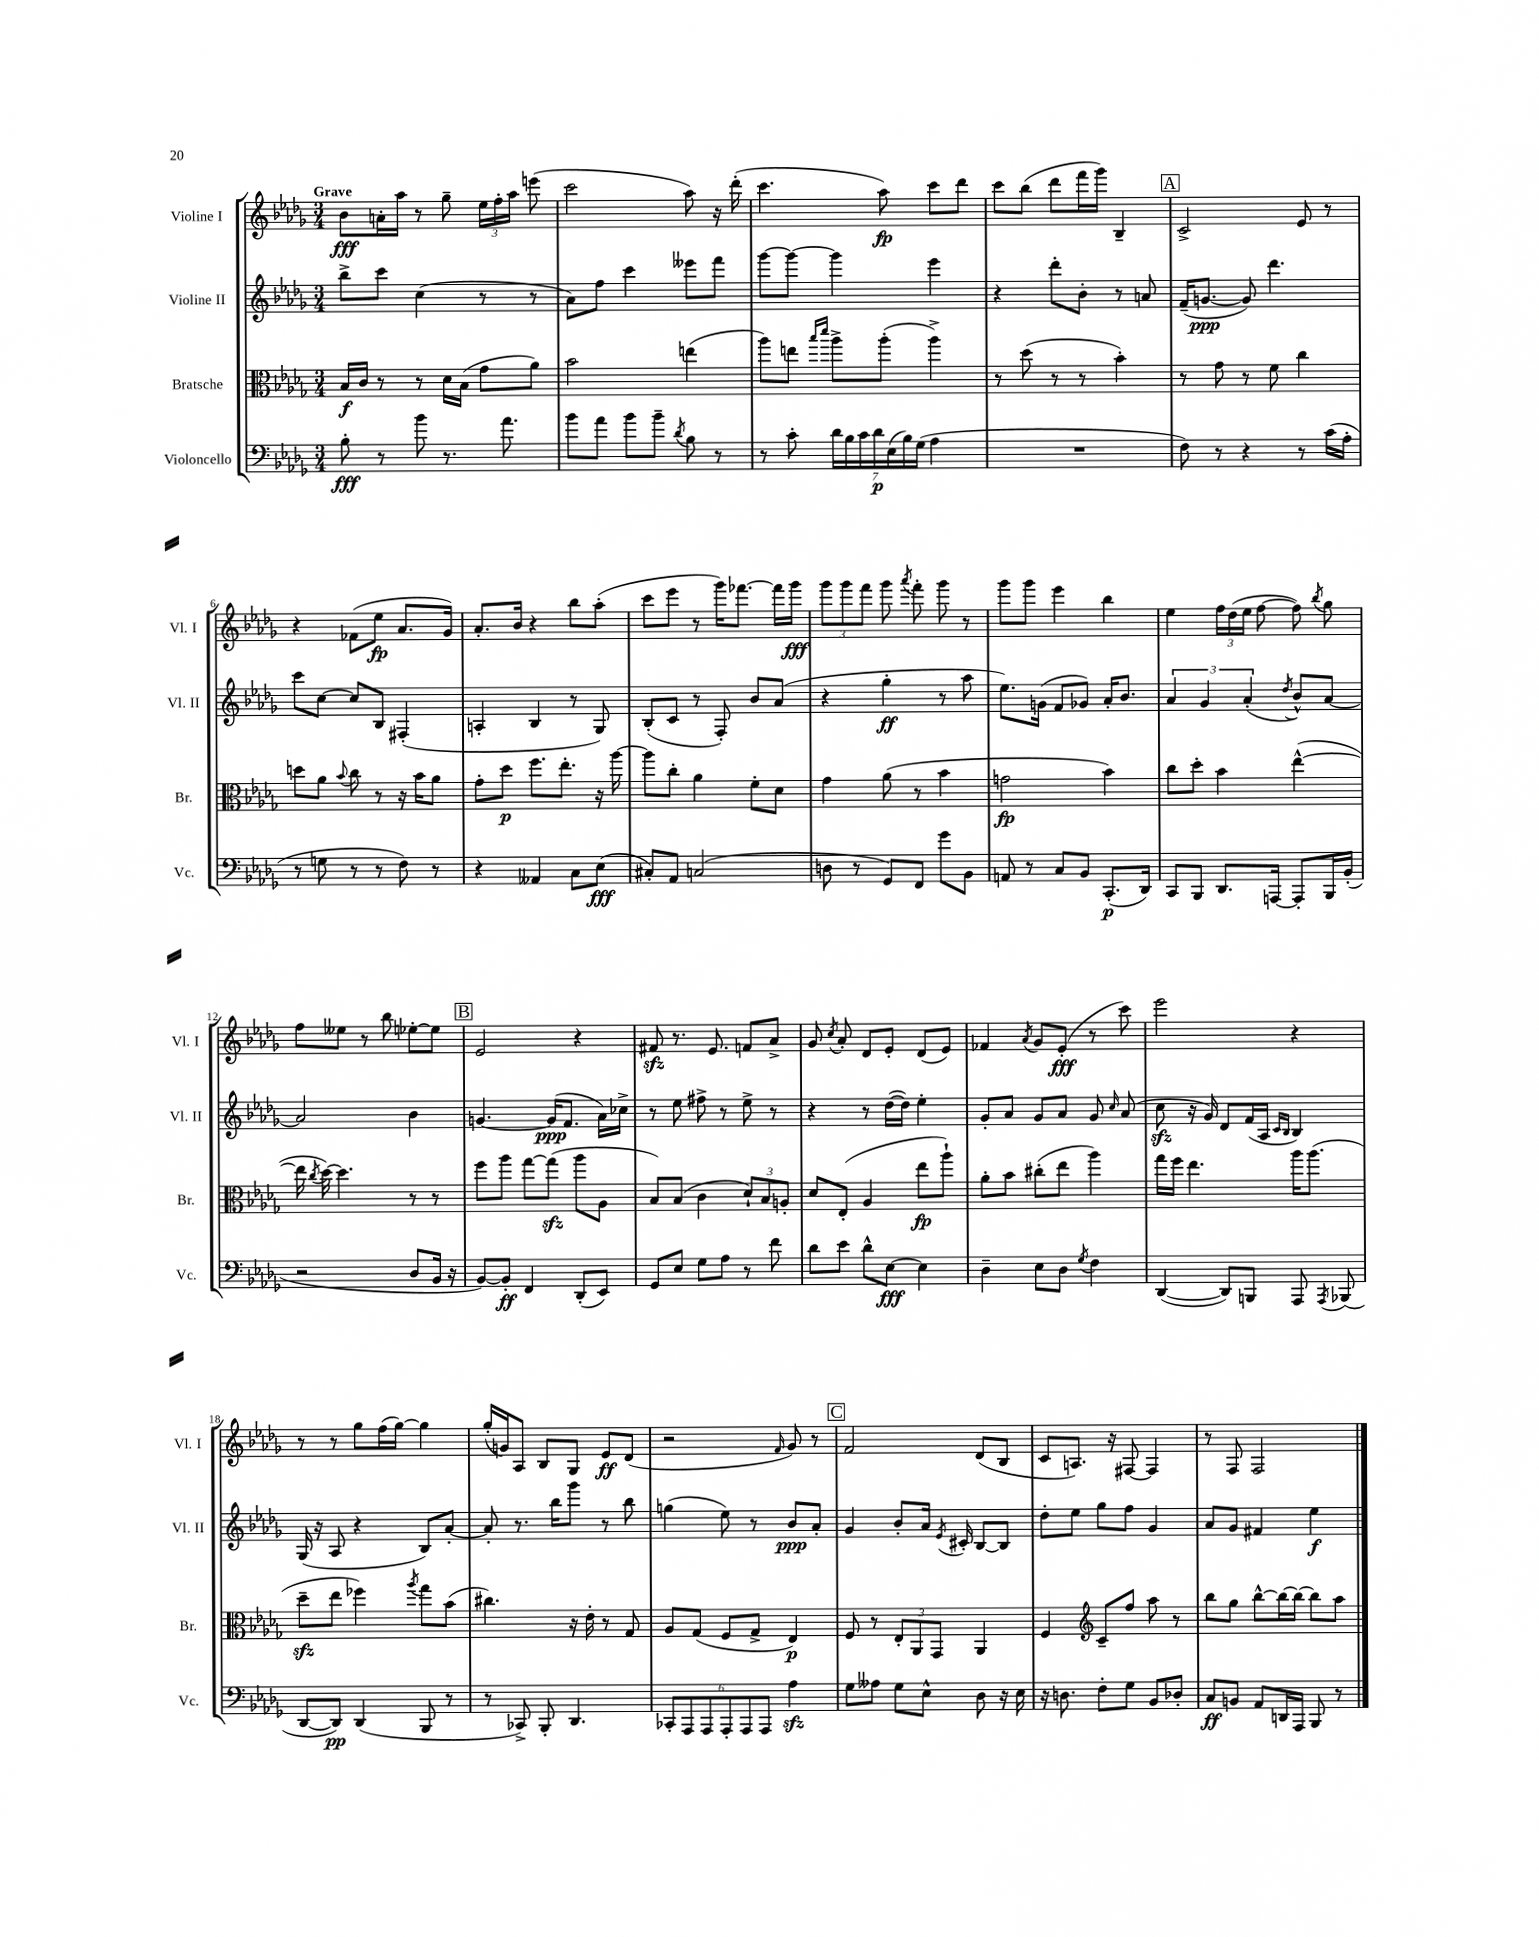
<<
\new StaffGroup <<
\new Staff = "s0" \with { instrumentName = "Violine I" shortInstrumentName = "Vl. I" } {
    \clef treble \key des \major \numericTimeSignature \time 3/4 \tempo "Grave"
    \autoBeamOff bes'8[\fff a'16-. aes''16] r8 ges''8-- \tuplet 3/2 { ees''16[ f''16-. aes''16] } e'''8( |
    c'''2 aes''8) r16 des'''16-.( |
    c'''4. aes''8\fp) c'''8[ des'''8] |
    c'''8[ bes''8]( des'''8[ f'''16 ges'''16]) bes4-- |
    \mark \markup { \box "A" } c'2-> ees'8 r8 |
    r4 fes'8[( ees''8]\fp aes'8.[ ges'16]) |
    aes'8.[-. bes'16] r4 bes''8[ aes''8]-.( |
    c'''8[ ees'''8] r8 ges'''16[) fes'''8.]~ fes'''16[ ges'''16]\fff |
    \tuplet 3/2 { ges'''8[ ges'''8 f'''8] } ges'''8 \acciaccatura { aes'''8 } f'''8-. ges'''8 r8 |
    ges'''8[ ges'''8] ees'''4 bes''4 |
    ees''4 \tuplet 3/2 { f''16[ des''16( ees''16] } f''8~ f''8) \acciaccatura { bes''8 } ges''8 |
    f''8[ eeses''8] r8 bes''8 ees''8[~-. ees''8] |
    \mark \markup { \box "B" } ees'2 r4 |
    fis'8\sfz r8. ees'8. f'8[ aes'8]-> |
    ges'8 \acciaccatura { c''8 } aes'8-. des'8[ ees'8]-. des'8[( ees'8]) |
    fes'4 \acciaccatura { aes'8 } ges'8[ ees'8]-.\fff( r8 c'''8) |
    ees'''2 r4 |
    r8 r8 ges''8[ f''16( ges''16]~) ges''4 |
    ges''16[-.( g'16) aes8] bes8[ ges8] ees'8[\ff des'8]( |
    r2 \grace { f'16 } ges'8) r8 |
    \mark \markup { \box "C" } f'2 des'8[( bes8] |
    c'8[ a8.]) r16 fis8~ fis4 |
    r8 f8 f2 \bar "|." |
}
\new Staff = "s1" \with { instrumentName = "Violine II" shortInstrumentName = "Vl. II" } {
    \clef treble \key des \major \numericTimeSignature \time 3/4
    \autoBeamOff bes''8[-> c'''8] c''4( r8 r8 |
    aes'8[) f''8] c'''4 eeses'''8[ f'''8] |
    ges'''8[~ ges'''8]~ ges'''4 ees'''4 |
    r4 des'''8[-. bes'8]-. r8 a'8 |
    \mark \markup { \box "A" } f'16[--( g'8.]~\ppp g'8) des'''4. |
    c'''8[ c''8]~ c''8[ bes8] fis4-.( |
    a4-. bes4 r8 ges8) |
    bes8[-.( c'8] r8 f8-.) bes'8[ aes'8]( |
    r4 ges''4-.\ff r8 aes''8 |
    ees''8.[) g'16]( f'8[ ges'8]) aes'16[-. bes'8.] |
    \tuplet 3/2 { aes'4 ges'4 aes'4-.( } \acciaccatura { des''8 } bes'8[-^) aes'8]~ |
    aes'2 bes'4 |
    \mark \markup { \box "B" } g'4.~ g'16[\ppp( f'8.] aes'16[) ces''16]-> |
    r8 ees''8 fis''8-> r8 ees''8-> r8 |
    r4 r8 des''16[~( des''16]) ees''4-. |
    ges'8[-. aes'8] ges'8[ aes'8] ges'8 \grace { c''16 } aes'8( |
    c''8\sfz r16 ges'16) des'8[ f'16( aes16] \grace { c'16[ bes16] } bes4) |
    ges16( r16 aes8 r4 bes8[) aes'8]~-. |
    aes'8-. r8. bes''16[ ges'''8] r8 bes''8 |
    g''4( ees''8) r8 bes'8[\ppp aes'8]-. |
    \mark \markup { \box "C" } ges'4 bes'8[-. aes'16] \acciaccatura { ees'8 } cis'16-. bes8[~ bes8] |
    des''8[-. ees''8] ges''8[ f''8] ges'4 |
    aes'8[ ges'8] fis'4 ees''4\f \bar "|." |
}
\new Staff = "s2" \with { instrumentName = "Bratsche" shortInstrumentName = "Br." } {
    \clef alto \key des \major \numericTimeSignature \time 3/4
    \autoBeamOff bes16[\f c'16] r8 r8 des'16[ bes16]( ges'8[ aes'8]) |
    bes'2 e''4( |
    aes''8[) e''8] \grace { bes''16[ des'''16] } aes''8[-> aes''8]-.( aes''4->) |
    r8 des''8( r8 r8 bes'4-.) |
    \mark \markup { \box "A" } r8 ges'8 r8 f'8 c''4 |
    d''8[ aes'8] \appoggiatura { bes'8 } c''8 r8 r16 bes'16[ aes'8] |
    ges'8[-. des''8]\p f''8.[ ees''8.]-. r16 aes''16~ |
    aes''8[ c''8]-. aes'4 f'8[-. des'8] |
    ges'4 aes'8( r8 bes'4 |
    g'2\fp bes'4) |
    c''8[ des''8]-. bes'4 ees''4~-^( |
    ees''16 \acciaccatura { c''8 } des''16~) des''4. r8 r8 |
    \mark \markup { \box "B" } f''8[ aes''8] ges''8[~ ges''8]\sfz( aes''8[ aes8] |
    bes8[) bes8]( c'4 \tuplet 3/2 { des'8[-!) bes8 a8]-. } |
    des'8[ ees8]-.( aes4 ees''8[\fp aes''8]-!) |
    aes'8[-. bes'8] cis''8[-.( ees''8] aes''4) |
    ges''16[ f''16] ees''4. aes''16[ aes''8.]( |
    des''8[--\sfz ees''8] fes''4) \acciaccatura { aes''8 } ges''8[ bes'8]( |
    cis''4.) r16 ees'16-. r8 ges8 |
    aes8[ ges8]( f8[ ges8]-> ees4\p) |
    \mark \markup { \box "C" } f8 r8 \tuplet 3/2 { ees8[-. aes,8 ges,8] } aes,4 |
    f4 \clef treble c'8[-- f''8] aes''8 r8 |
    bes''8[ ges''8] bes''8[~-^ bes''16~ bes''16]~ bes''8[ aes''8] \bar "|." |
}
\new Staff = "s3" \with { instrumentName = "Violoncello" shortInstrumentName = "Vc." } {
    \clef bass \key des \major \numericTimeSignature \time 3/4
    \autoBeamOff bes8-.\fff r8 bes'8 r8. aes'8. |
    bes'8[ aes'8] bes'8[ bes'8]-- \acciaccatura { des'8 } bes8 r8 |
    r8 c'8-. \tuplet 7/4 { des'16[ bes16 c'16 des'16\p ees16( bes16) ges16]( } aes4 |
    R2. |
    \mark \markup { \box "A" } f8) r8 r4 r8 c'16[( aes16]-. |
    r8 g8 r8 r8 f8) r8 |
    r4 aeses,4 c8[ ees8]\fff( |
    cis8[-.) aes,8] c2( |
    d8 r8 ges,8[) f,8] ges'8[ bes,8] |
    a,8 r8 c8[ bes,8] c,8.[-.\p( des,16]) |
    c,8[ bes,,8] des,8.[ a,,16]~ a,,8[-. bes,,16 bes,16]-.( |
    r2 des8[ bes,16] r16 |
    \mark \markup { \box "B" } bes,8[~) bes,8]-.\ff f,4 des,8[-.( ees,8]) |
    ges,8[ ees8] ges8[ aes8] r8 f'8 |
    des'8[ ees'8] des'8[-^ ees8]~\fff ees4 |
    des4-- ees8[ des8] \acciaccatura { ges8 } f4 |
    des,4~( des,8[) b,,8] aes,,8 \acciaccatura { aes,,8 } bes,,8( |
    des,8[~ des,8]\pp) des,4( bes,,8 r8 |
    r8 ces,8->) bes,,8-. des,4. |
    \tuplet 6/4 { ces,8[-. aes,,8 aes,,8 aes,,8-. aes,,8 aes,,8] } aes4\sfz |
    \mark \markup { \box "C" } ges8[ aeses8] ges8[ ees8]-^ des8 r16 ees16 |
    r16 d8. f8[-. ges8] bes,8[ des8]-. |
    c8[\ff b,8] aes,8[ d,16 aes,,16] bes,,8 r8 \bar "|." |
}
>>
>>
